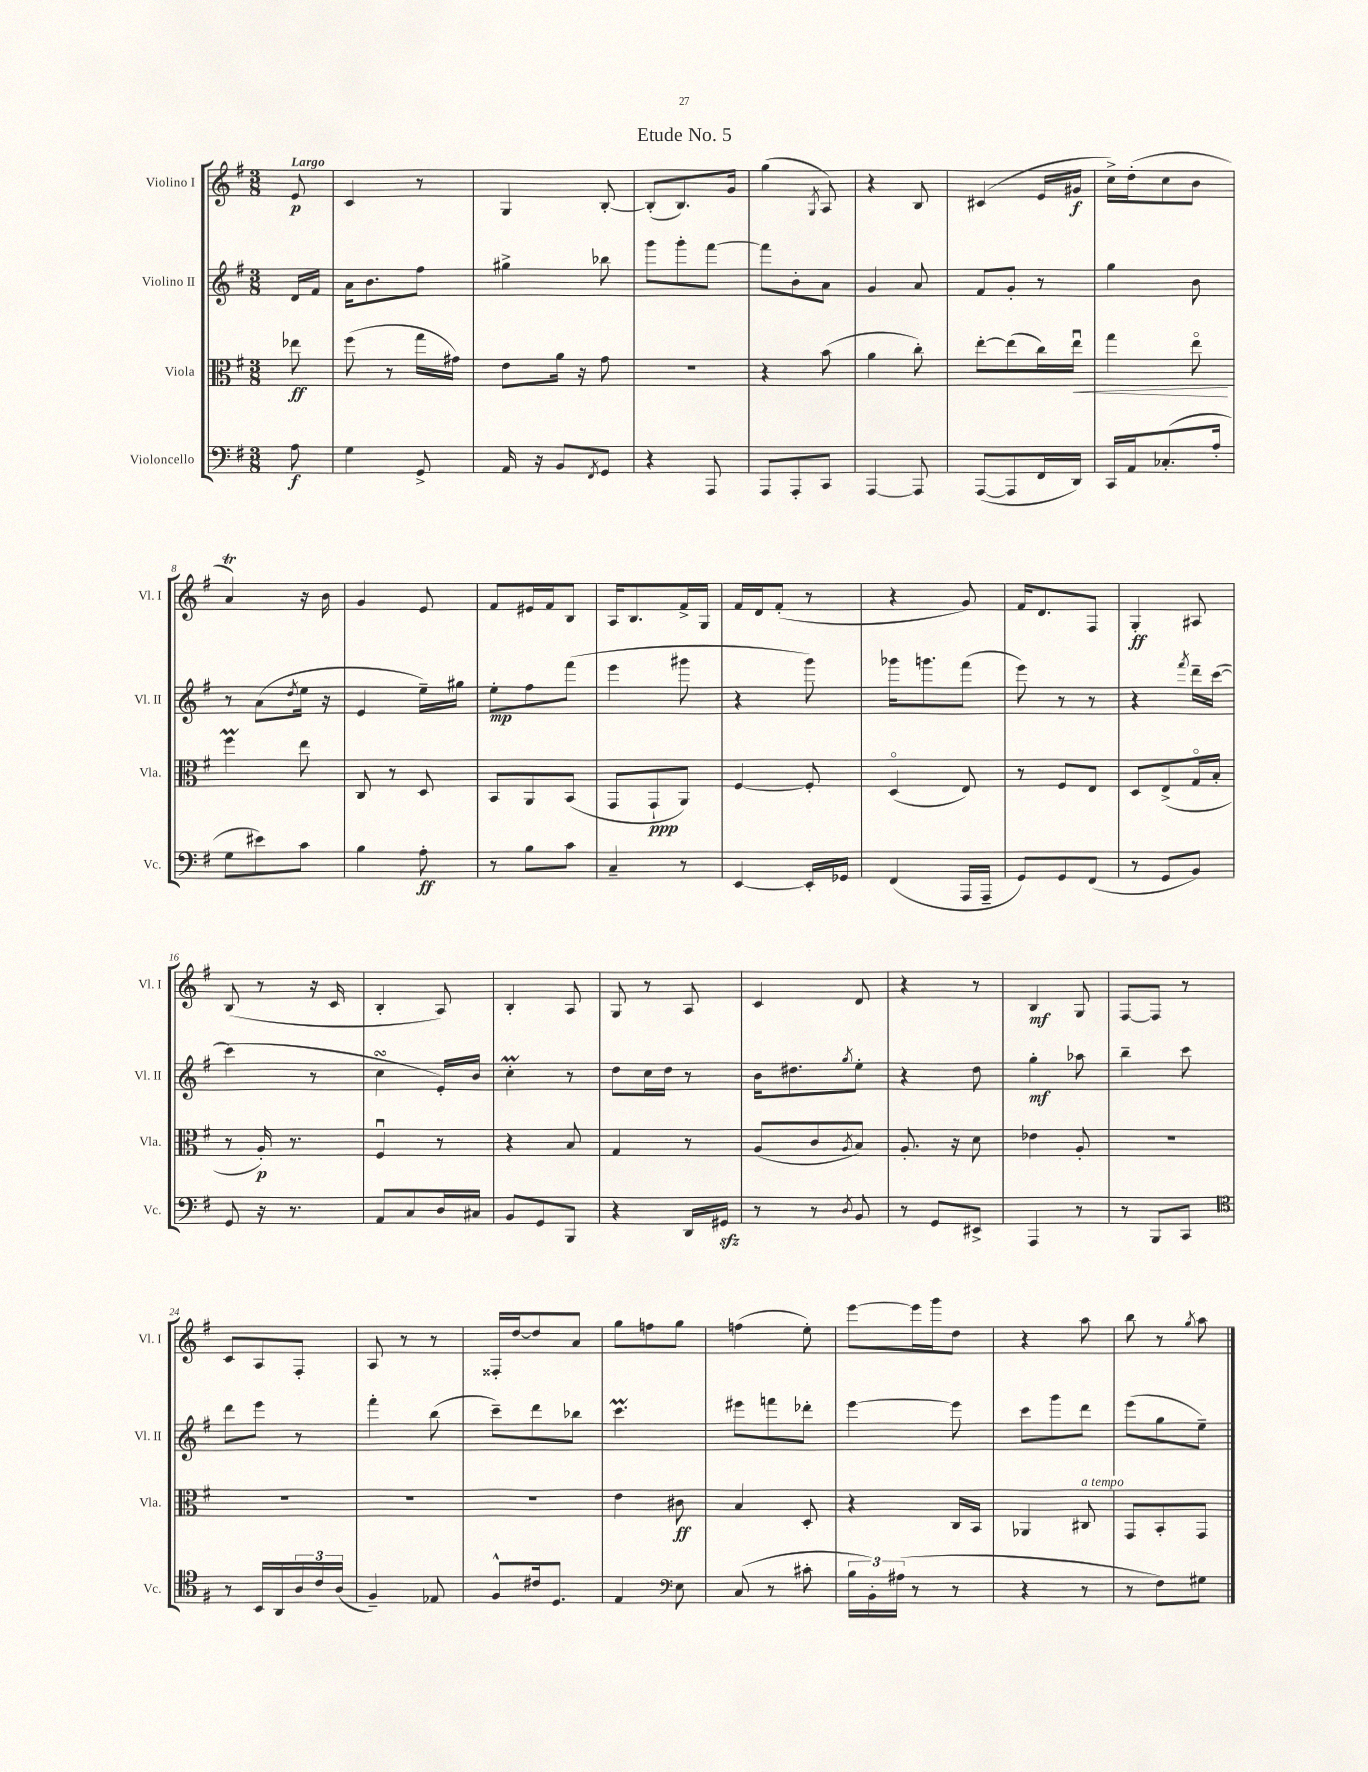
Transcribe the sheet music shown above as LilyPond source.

\header { title = "Etude No. 5" }
<<
\new StaffGroup <<
\new Staff = "s0" \with { instrumentName = "Violino I" shortInstrumentName = "Vl. I" } {
    \clef treble \key g \major \numericTimeSignature \time 3/8 \partial 8 \tempo "Largo"
    e'8\p |
    c'4 r8 |
    g4 b8~-. |
    b8-.( b8.) g'16 |
    g''4( \acciaccatura { g8 } a8) |
    r4 b8 |
    cis'4( e'16 gis'16\f |
    c''16->) d''16-.( c''8 b'8 |
    a'4\trill) r16 b'16 |
    g'4 e'8 |
    fis'8 eis'16 fis'16 b8 |
    a16 b8. fis'16-> g16 |
    fis'16 d'16 fis'8-.( r8 |
    r4 g'8) |
    fis'16 d'8. fis8 |
    g4-.\ff ais8 |
    b8( r8 r16 c'16 |
    b4-. a8) |
    b4-. a8 |
    g8 r8 a8 |
    c'4 d'8 |
    r4 r8 |
    b4\mf g8 |
    fis8~ fis8 r8 |
    c'8 a8 fis8-. |
    a8 r8 r8 |
    fisis16-. d''16~ d''8 a'8 |
    g''8 f''8 g''8 |
    f''4( e''8-.) |
    e'''8~ e'''16 g'''16 d''8 |
    r4 a''8 |
    b''8 r8 \acciaccatura { g''8 } a''8 \bar "|." |
}
\new Staff = "s1" \with { instrumentName = "Violino II" shortInstrumentName = "Vl. II" } {
    \clef treble \key g \major \numericTimeSignature \time 3/8 \partial 8
    d'16 fis'16 |
    a'16 b'8. fis''8 |
    gis''4-> bes''8 |
    g'''8 g'''8-. fis'''8~ |
    fis'''8 b'8-. a'8 |
    g'4 a'8 |
    fis'8 g'8-. r8 |
    g''4 b'8 |
    r8 a'8( \acciaccatura { d''8 } e''16 r16 |
    e'4 e''16--) gis''16 |
    e''8-.\mp fis''8 fis'''8( |
    e'''4 gis'''8 |
    r4 g'''8) |
    ges'''16 g'''8. fis'''8( |
    e'''8) r8 r8 |
    r4 \acciaccatura { fis'''8 } d'''16-- c'''16~( |
    c'''4 r8 |
    c''4\turn e'16-.) b'16 |
    c''4-.\prall r8 |
    d''8 c''16 d''16 r8 |
    b'16 dis''8. \acciaccatura { g''8 } e''8-. |
    r4 d''8 |
    g''4-.\mf aes''8 |
    b''4-- c'''8 |
    d'''8 e'''8 r8 |
    fis'''4-. b''8( |
    c'''8--) d'''8 bes''8 |
    c'''4.\prall |
    eis'''8 f'''8 des'''8-. |
    e'''4~ e'''8 |
    c'''8 g'''8 d'''8 |
    e'''8( g''8 e''8--) \bar "|." |
}
\new Staff = "s2" \with { instrumentName = "Viola" shortInstrumentName = "Vla." } {
    \clef alto \key g \major \numericTimeSignature \time 3/8 \partial 8
    ees''8\ff |
    fis''8( r8 g''16 gis'16) |
    e'8 a'16 r16 g'8 |
    R4. |
    r4 b'8( |
    a'4 c''8-.) |
    e''8~-. e''8( c''16) e''16\downbow\< |
    g''4 e''8\flageolet\! |
    fis''4\prall e''8 |
    c8 r8 d8 |
    b,8 a,8 b,8( |
    g,8 g,8-!\ppp a,8) |
    fis4~ fis8-. |
    d4\flageolet( e8) |
    r8 fis8 e8 |
    d8 e8->( g16\flageolet b16-. |
    r8 a16-.\p) r8. |
    fis4\downbow r8 |
    r4 b8 |
    g4 r8 |
    a8( c'8 \acciaccatura { a8 } b8) |
    a8.-. r16 d'8 |
    ees'4 a8-. |
    R4. |
    R4. |
    R4. |
    R4. |
    e'4 cis'8\ff |
    b4 d8-. |
    r4 c16 b,16 |
    aes,4 cis8^\markup { \italic "a tempo" } |
    g,8 b,8-. g,8 \bar "|." |
}
\new Staff = "s3" \with { instrumentName = "Violoncello" shortInstrumentName = "Vc." } {
    \clef bass \key g \major \numericTimeSignature \time 3/8 \partial 8
    a8\f |
    g4 g,8-> |
    a,16 r16 b,8 \acciaccatura { fis,8 } g,8 |
    r4 a,,8 |
    a,,8 a,,8-. c,8 |
    a,,4~ a,,8 |
    a,,8~( a,,8 fis,16 d,16) |
    c,16 a,16 ces8.-.( a16-. |
    g8 eis'8) c'8 |
    b4 a8-.\ff |
    r8 b8 c'8 |
    c4-- r8 |
    e,4~ e,16-. ges,16 |
    fis,4( a,,16 a,,16-- |
    g,8) g,8 fis,8( |
    r8 g,8 b,8) |
    g,8 r16 r8. |
    a,8 c8 d16 cis16 |
    b,8 g,8 b,,8 |
    r4 d,16 gis,16\sfz |
    r8 r8 \acciaccatura { d8 } b,8 |
    r8 g,8 eis,8-> |
    a,,4 r8 |
    r8 b,,8 c,8 |
    \clef tenor r8 b,16 a,16 \tuplet 3/2 { a16 c'16 a16( } |
    fis4--) ees8 |
    fis8-^ cis'16 d8. |
    e4 \clef bass e8 |
    c8( r8 cis'8-. |
    \tuplet 3/2 { b16 b,16-.) ais16( } r8 r8 |
    r4 r8 |
    r8 fis8) gis8 \bar "|." |
}
>>
>>
